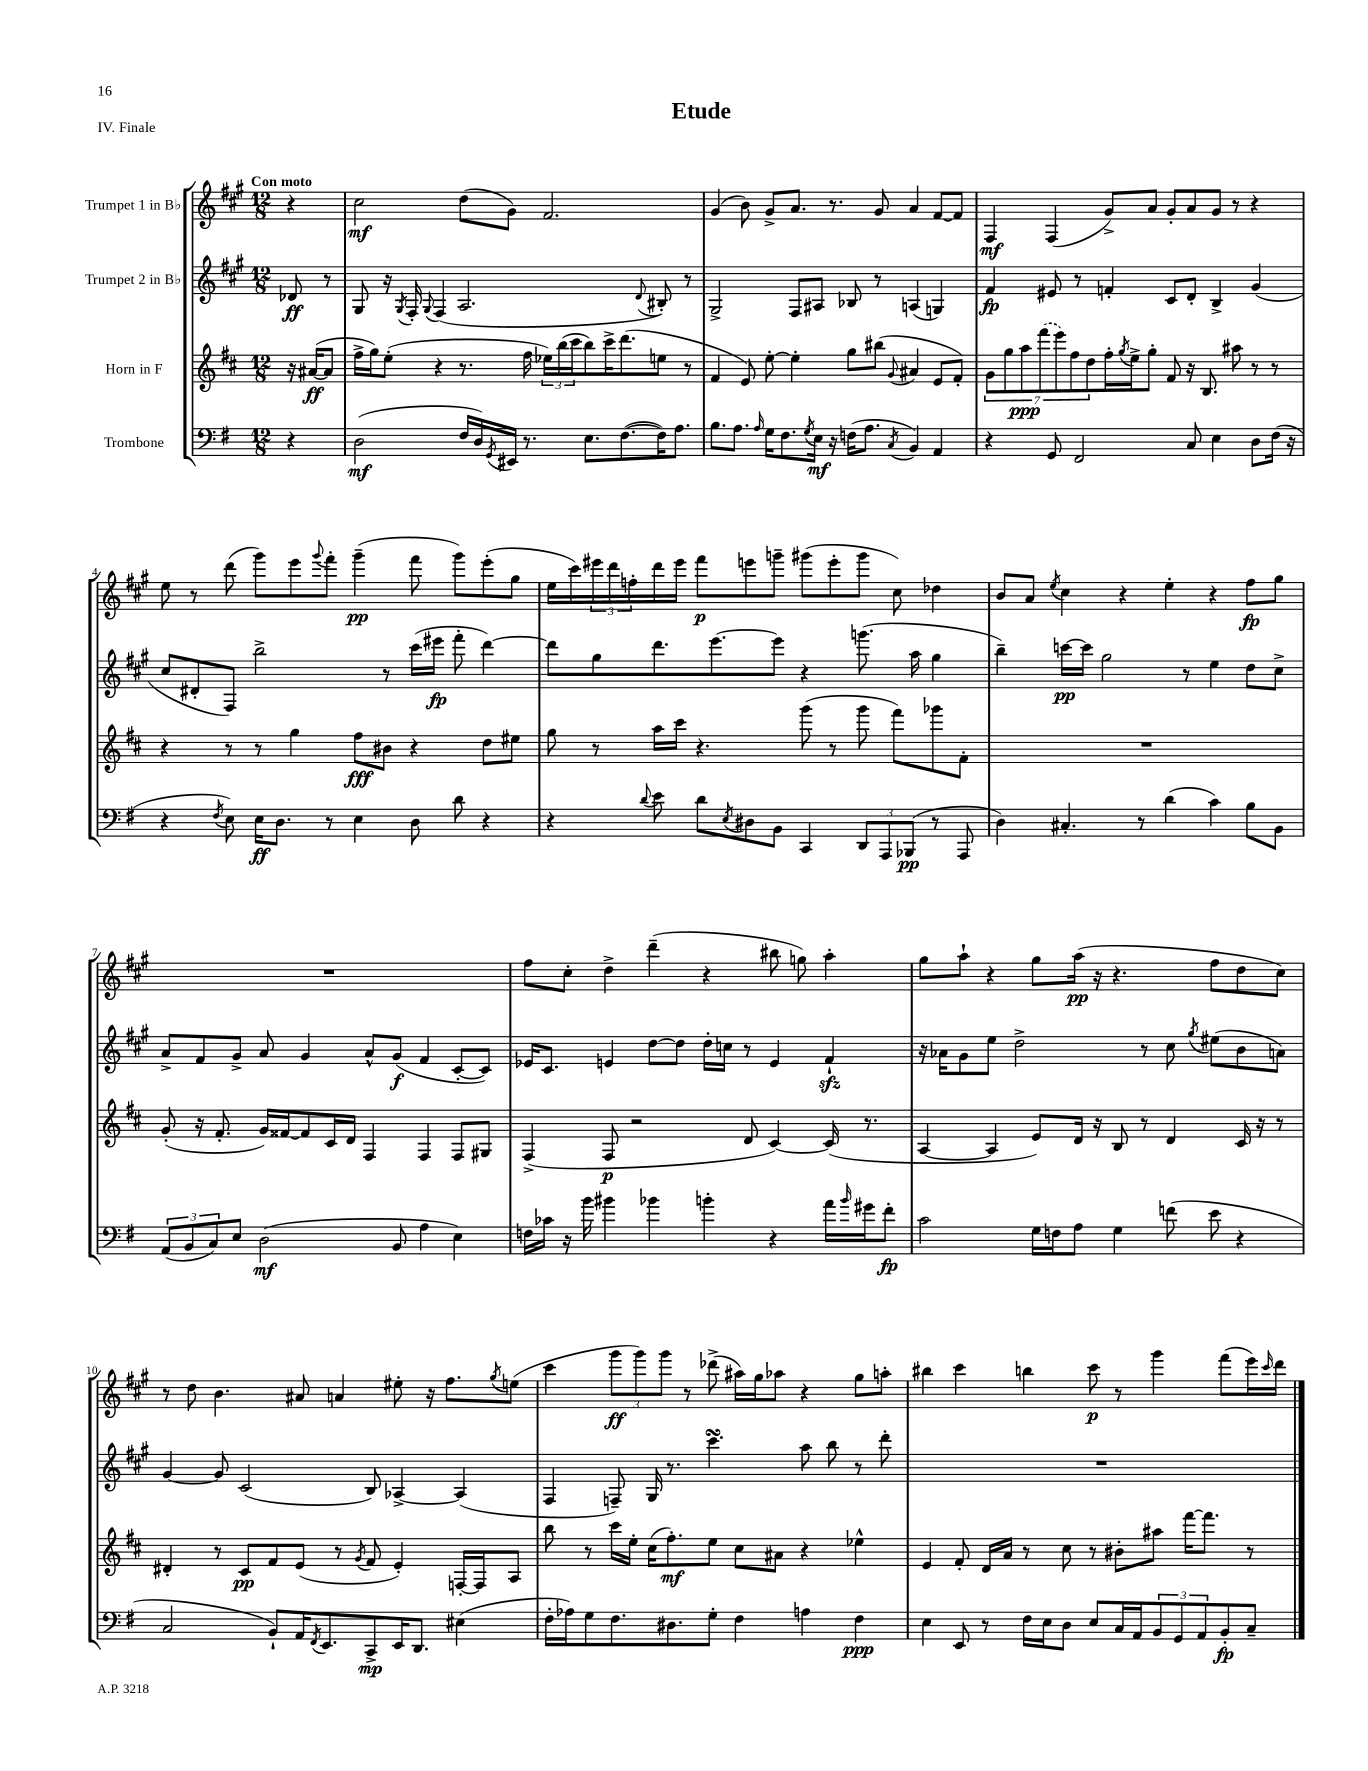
\header { title = "Etude" piece = "IV. Finale" }
<<
\new StaffGroup <<
\new Staff = "s0" \with { instrumentName = "Trumpet 1 in Bb" } {
    \clef treble \key a \major \numericTimeSignature \time 12/8 \partial 4 \tempo "Con moto"
    r4 |
    cis''2\mf d''8( gis'8) fis'2. |
    gis'4( b'8) gis'8-> a'8. r8. gis'8 a'4 fis'8~ fis'8 |
    fis4\mf fis4( gis'8->) a'8 gis'8-. a'8 gis'8 r8 r4 |
    e''8 r8 d'''8( gis'''8) e'''8 \appoggiatura { gis'''8 } fis'''8-. gis'''4--\pp( fis'''8 gis'''8) e'''8-.( gis''8 |
    e''16 cis'''16) \tuplet 3/2 { eis'''16 d'''16 f''16-. } d'''16 eis'''16 fis'''8\p e'''8 g'''8-- gis'''8( e'''8-. gis'''8 cis''8) des''4 |
    b'8 a'8 \acciaccatura { e''8 } cis''4 r4 e''4-. r4 fis''8\fp gis''8 |
    R1. |
    fis''8 cis''8-. d''4-> d'''4--( r4 bis''8 g''8) a''4-. |
    gis''8 a''8-! r4 gis''8 a''16\pp( r16 r4. fis''8 d''8 cis''8) |
    r8 d''8 b'4. ais'8 a'4 eis''8-. r16 fis''8. \acciaccatura { gis''8 } e''8( |
    cis'''4 \tuplet 3/2 { gis'''8\ff gis'''8) gis'''8 } r8 des'''8->( ais''16) gis''16 aes''8 r4 gis''8 a''8-. |
    bis''4 cis'''4 b''4 cis'''8\p r8 gis'''4 fis'''8( e'''16) \grace { cis'''16 } d'''16 \bar "|." |
}
\new Staff = "s1" \with { instrumentName = "Trumpet 2 in Bb" } {
    \clef treble \key a \major \numericTimeSignature \time 12/8 \partial 4
    des'8\ff r8 |
    gis8 r16 \acciaccatura { gis8 } fis16-. \appoggiatura { gis8 } fis4( a2. \appoggiatura { d'8 } bis8-.) r8 |
    gis2-> fis8 ais8 bes8 r8 a4( g4) |
    fis'4\fp eis'8 r8 f'4-. cis'8 d'8-. b4-> gis'4( |
    cis''8 dis'8-. fis8) b''2-> r8 cis'''16( eis'''16\fp fis'''8-. d'''4~) |
    d'''8 gis''8 d'''8. e'''8.~ e'''8 r4 g'''8.( a''16 gis''4 |
    b''4--) c'''16~\pp c'''16 gis''2 r8 e''4 d''8 cis''8-> |
    a'8-> fis'8 gis'8-> a'8 gis'4 a'8-^ gis'8\f( fis'4 cis'8~-. cis'8) |
    ees'16 cis'8. e'4 d''8~ d''8 d''16-. c''16 r8 e'4 fis'4-!\sfz |
    r16 aes'16 gis'8 e''8 d''2-> r8 cis''8 \acciaccatura { gis''8 } eis''8( b'8 a'8) |
    gis'4~ gis'8 cis'2( b8) aes4~-> aes4( |
    fis4 f8--) gis16 r8. cis'''4.\turn a''8 b''8 r8 d'''8-. |
    R1. \bar "|." |
}
\new Staff = "s2" \with { instrumentName = "Horn in F" } {
    \clef treble \key d \major \numericTimeSignature \time 12/8 \partial 4
    r16 ais'16~\ff( ais'8 |
    fis''16-> g''16) e''8-.( r4 r8. fis''16 \tuplet 3/2 { ees''16) b''16( cis'''16 } b''8) cis'''16-> d'''8.( e''8 r8 |
    fis'4 e'8) e''8~-. e''4-. g''8 bis''8( \appoggiatura { g'8 } ais'4 e'8 fis'8-.) |
    \tuplet 7/4 { g'8 g''8 a''8\ppp \once \slurDashed fis'''8( e'''8) fis''8 d''8 } fis''16-. \acciaccatura { g''8 } e''16-> g''8-. fis'8 r16 b8. ais''8 r8 r8 |
    r4 r8 r8 g''4 fis''8\fff bis'8 r4 d''8 eis''8 |
    g''8 r8 a''16 cis'''16 r4. g'''8( r8 g'''8 fis'''8) ges'''8 fis'8-. |
    R1. |
    g'8-.( r16 fis'8.-. g'16) fisis'16~ fisis'8 cis'16 d'16 fis4 fis4 fis8 gis8 |
    fis4->( fis8\p r2 d'8 cis'4~) cis'16( r8. |
    a4~ a4 e'8) d'16 r16 b8 r8 d'4 cis'16 r16 r8 |
    dis'4-. r8 cis'8\pp fis'8 e'8( r8 \acciaccatura { g'8 } fis'8 e'4-.) f16~-. f16 a8 |
    b''8 r8 cis'''16 e''16-. cis''16( fis''8.-.\mf) e''8 cis''8 ais'8 r4 ees''4-^ |
    e'4 fis'8-. d'16 a'16 r8 cis''8 r8 bis'8-. ais''8 fis'''16~ fis'''8. r8 \bar "|." |
}
\new Staff = "s3" \with { instrumentName = "Trombone" } {
    \clef bass \key g \major \numericTimeSignature \time 12/8 \partial 4
    r4 |
    d2\mf( fis16 d16) \acciaccatura { g,8 } eis,16 r8. e8. fis8.~( fis16) a8. |
    b8. a8. \grace { a16 } g16 fis8. \acciaccatura { g8 } e16\mf r16 f16( a8. \acciaccatura { c8 } b,4) a,4 |
    r4 g,8 fis,2 c8 e4 d8 fis16( r16 |
    r4 \acciaccatura { fis8 } e8) e16\ff d8. r8 e4 d8 d'8 r4 |
    r4 \appoggiatura { d'8 } e'8 d'8 \acciaccatura { e8 } dis8 b,8 c,4 \tuplet 3/2 { d,8 a,,8 bes,,8\pp( } r8 a,,8 |
    d4) cis4.-. r8 d'4( c'4) b8 b,8 |
    \tuplet 3/2 { a,8( b,8 c8) } e8 d2\mf( b,8 a4 e4) |
    f16 ces'16 r16 b'16 bis'4 bes'4 b'4-. r4 a'16 \grace { b'16 } gis'16 fis'8-.\fp |
    c'2 g16 f16 a8 g4 f'8( e'8 r4 |
    c2 b,8-!) a,16 \acciaccatura { fis,8 } e,8. c,8->\mp e,16 d,8. eis4( |
    fis16-. aes16) g8 fis8. dis8. g8-. fis4 a4 fis4\ppp |
    e4 e,8 r8 fis16 e16 d8 e8 c16 a,16 \tuplet 3/2 { b,8 g,8 a,8 } b,8-.\fp c8-- \bar "|." |
}
>>
>>
